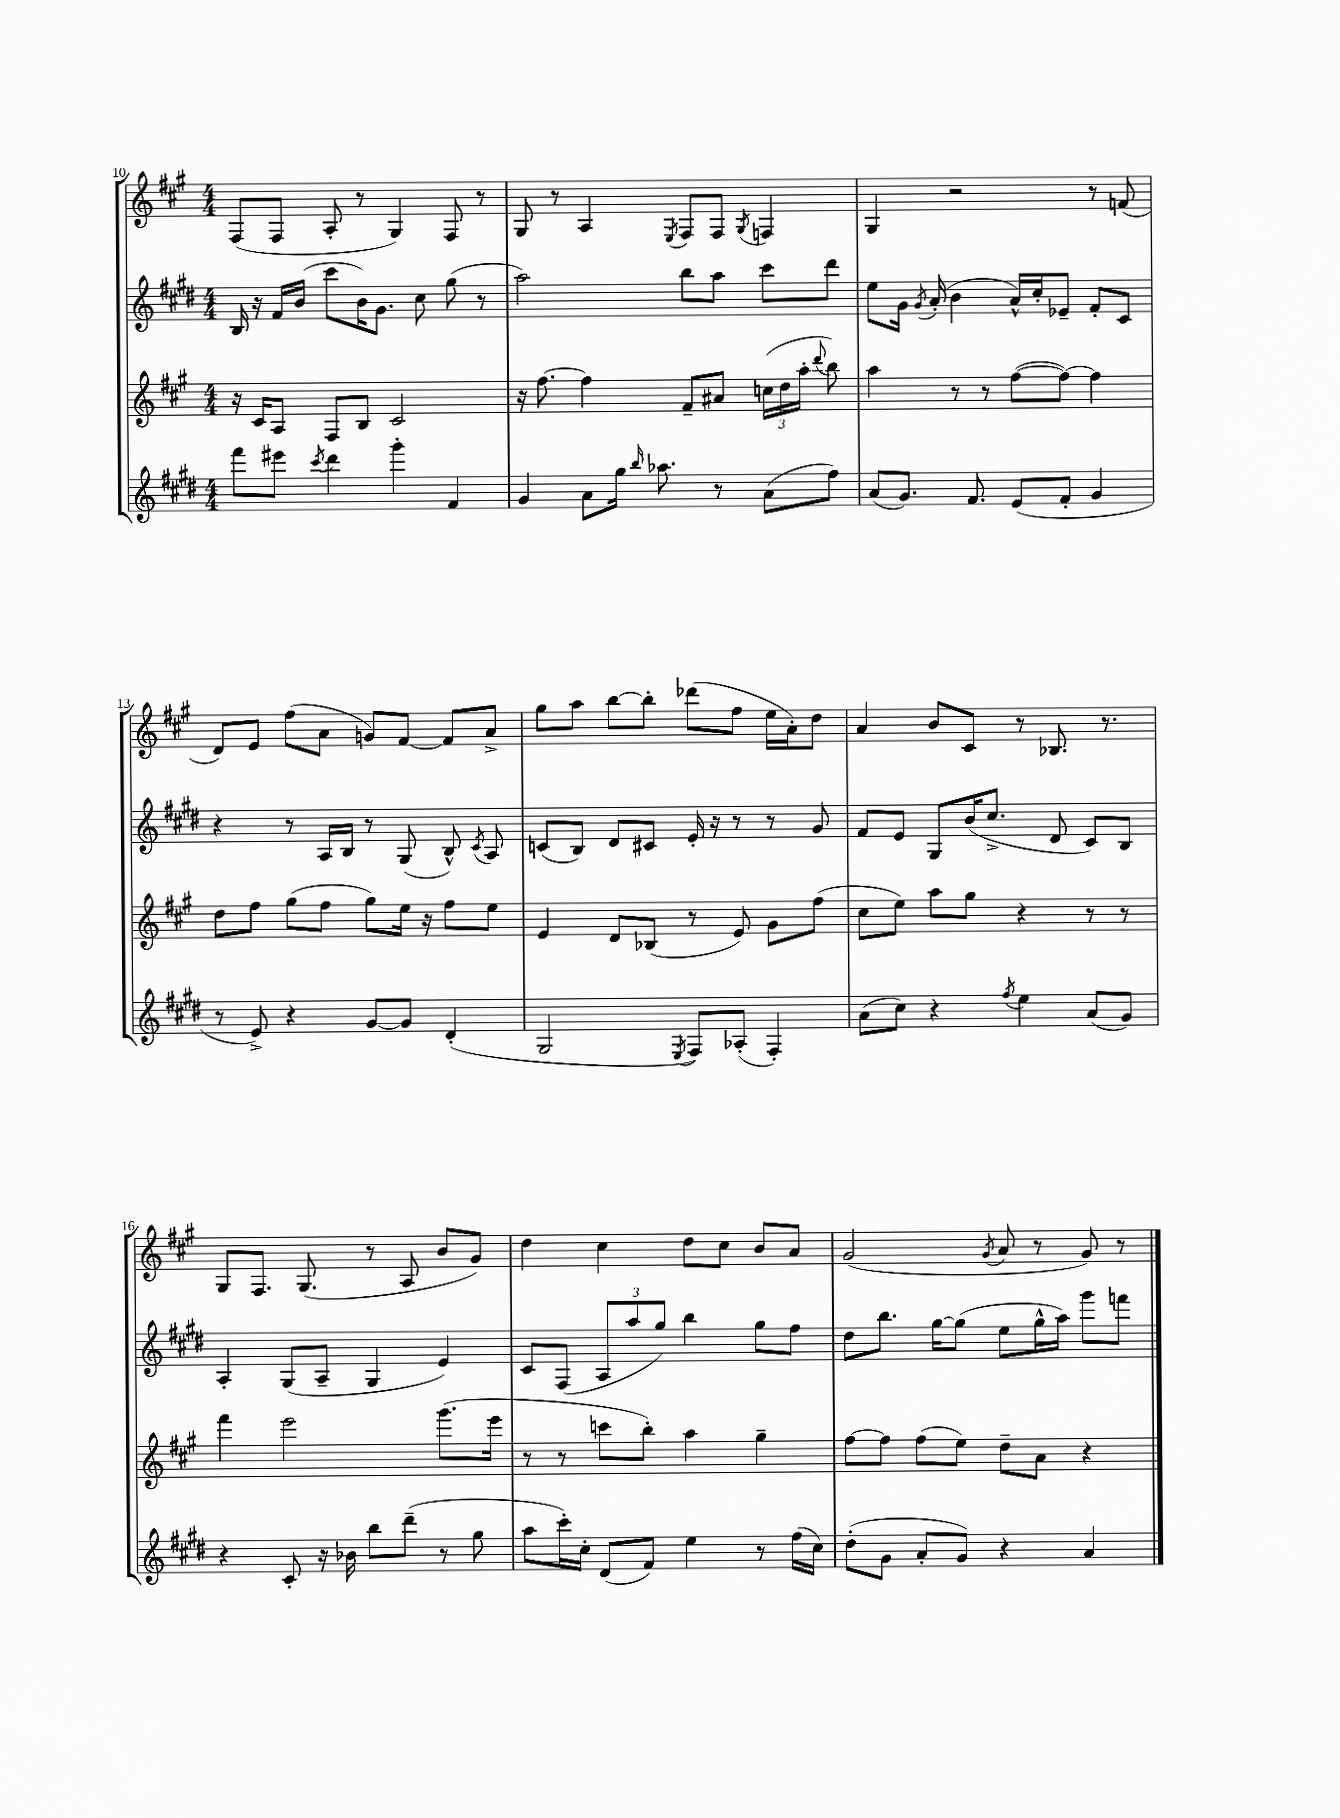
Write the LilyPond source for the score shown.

<<
\new StaffGroup <<
\new Staff = "s0" {
    \clef treble \key a \major \numericTimeSignature \time 4/4
    \autoBeamOff fis8[( fis8] a8-. r8 gis4) fis8 r8 |
    gis8 r8 a4 \acciaccatura { e8 } fis8[ fis8] \acciaccatura { gis8 } f4 |
    gis4 r2 r8 f'8( |
    d'8[) e'8] fis''8[( a'8] g'8[) fis'8]~ fis'8[ a'8]-> |
    gis''8[ a''8] b''8[~ b''8]-. des'''8[( fis''8] e''16[ a'16-.) d''8] |
    a'4 b'8[ cis'8] r8 bes8. r8. |
    gis8[ fis8.] gis8.( r8 a8 b'8[ gis'8]) |
    d''4 cis''4 d''8[ cis''8] b'8[ a'8] |
    gis'2( \acciaccatura { gis'8 } a'8 r8 gis'8) r8 \bar "|." |
}
\new Staff = "s1" {
    \clef treble \key e \major \numericTimeSignature \time 4/4
    \autoBeamOff b16 r16 fis'16[ b'16]( cis'''8[ b'16) gis'8.] cis''8 gis''8( r8 |
    a''2) b''8[ a''8] cis'''8[ dis'''8] |
    e''8[ gis'16] \acciaccatura { gis'8 } a'16-.( b'4 a'16[-^) cis''16-. ees'8]-- fis'8[-. cis'8] |
    r4 r8 a16[ b16] r8 gis8( b8-^) \acciaccatura { cis'8 } a8 |
    c'8[( b8]) dis'8[ cis'8] e'16-. r16 r8 r8 gis'8 |
    fis'8[ e'8] gis8[ b'16( cis''8.]-> dis'8 cis'8[) b8] |
    a4-. gis8[( a8]-- gis4 e'4) |
    cis'8[ fis8]( \tuplet 3/2 { a8[ a''8 gis''8]) } b''4 gis''8[ fis''8] |
    dis''8[ b''8.] gis''16[~ gis''8]( e''8[ gis''16-^ a''16]) gis'''8[ f'''8] \bar "|." |
}
\new Staff = "s2" {
    \clef treble \key a \major \numericTimeSignature \time 4/4
    \autoBeamOff r16 cis'16[ a8] fis8[ b8] cis'2 |
    r16 fis''8.~ fis''4 fis'8[-- ais'8] \tuplet 3/2 { c''16[( d''16 a''16]-. } \appoggiatura { d'''8 } b''8) |
    a''4 r8 r8 fis''8[~( fis''8]~) fis''4 |
    d''8[ fis''8] gis''8[( fis''8] gis''8[) e''16] r16 fis''8[ e''8] |
    e'4 d'8[ bes8]( r8 e'8) gis'8[ fis''8]( |
    cis''8[ e''8]) a''8[ gis''8] r4 r8 r8 |
    fis'''4 e'''2 gis'''8.[( e'''16] |
    r8 r8 c'''8[ b''8]-.) a''4 gis''4-- |
    fis''8[~ fis''8] fis''8[( e''8]) d''8[-- a'8] r4 \bar "|." |
}
\new Staff = "s3" {
    \clef treble \key e \major \numericTimeSignature \time 4/4
    \autoBeamOff fis'''8[ eis'''8] \acciaccatura { cis'''8 } dis'''4 gis'''4-. fis'4 |
    gis'4 a'8[ gis''16] \grace { b''16 } aes''8. r8 a'8[( fis''8]) |
    a'8[( gis'8.]) fis'8. e'8[( fis'8]-. gis'4 |
    r8 e'8->) r4 gis'8[~ gis'8] dis'4-.( |
    gis2 \acciaccatura { e8 } fis8[) aes8]-.( fis4-.) |
    a'8[( cis''8]) r4 \acciaccatura { fis''8 } e''4 a'8[( gis'8]) |
    r4 cis'8-. r16 bes'16 b''8[ dis'''8]--( r8 gis''8 |
    a''8[ cis'''16-.) cis''16]-. dis'8[( fis'8]) e''4 r8 fis''16[( cis''16]) |
    dis''8[-.( gis'8] a'8[-. gis'8]) r4 a'4 \bar "|." |
}
>>
>>
\layout { \context { \Score currentBarNumber = #10 } }
